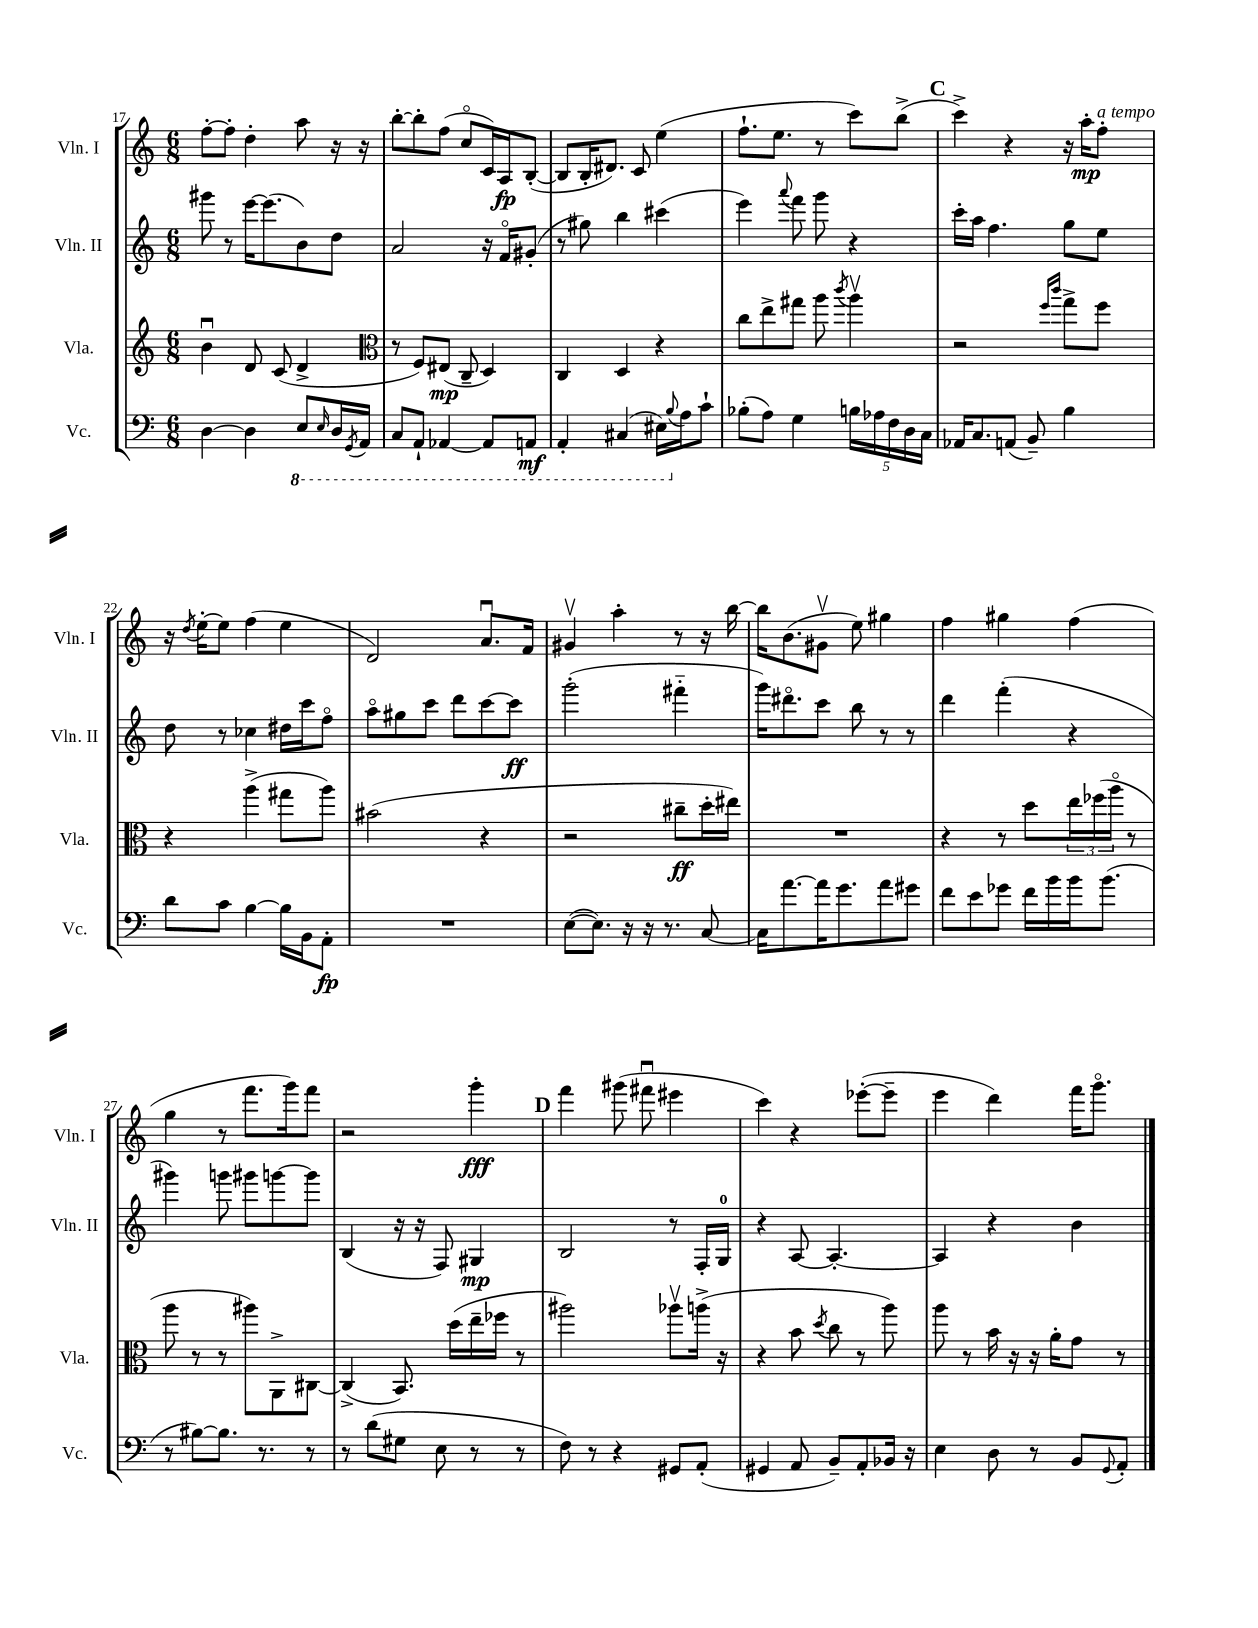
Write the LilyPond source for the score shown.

<<
\new StaffGroup <<
\new Staff = "s0" \with { instrumentName = "Vln. I" shortInstrumentName = "Vln. I" } {
    \clef treble \key c \major \numericTimeSignature \time 6/8
    f''8~-. f''8-. d''4-. a''8 r16 r16 |
    b''8~-. b''8-. f''8( c''8\flageolet c'16) a16\fp b8~-.( |
    b8 b16-. dis'8.) c'8 e''4( |
    f''8.-! e''8. r8 c'''8) b''8->( |
    \mark \markup { \bold "C" } c'''4->) r4 r16 a''16-.\mp f''8-.^\markup { \italic "a tempo" } |
    r16 \acciaccatura { d''8 } e''16~-. e''8 f''4( e''4 |
    d'2) a'8.\downbow f'16 |
    gis'4\upbow a''4-. r8 r16 b''16~ |
    b''16 b'8.( gis'8\upbow e''8) gis''4 |
    f''4 gis''4 f''4( |
    g''4 r8 f'''8. g'''16) f'''8 |
    r2 g'''4-.\fff |
    \mark \markup { \bold "D" } f'''4 gis'''8( fis'''8\downbow eis'''4 |
    c'''4) r4 ees'''8~-.( ees'''8-- |
    e'''4 d'''4) f'''16 g'''8.\flageolet \bar "|." |
}
\new Staff = "s1" \with { instrumentName = "Vln. II" shortInstrumentName = "Vln. II" } {
    \clef treble \key c \major \numericTimeSignature \time 6/8
    gis'''8 r8 e'''16~ e'''8.( b'8) d''8 |
    a'2 r16 f'16\flageolet gis'8-.( |
    r8 gis''8) b''4 cis'''4( |
    e'''4) \appoggiatura { a'''8 } f'''8 g'''8 r4 |
    \mark \markup { \bold "C" } c'''16-. a''16 f''4. g''8 e''8 |
    d''8 r8 ces''4 dis''16 c'''16 f''8\flageolet |
    a''8\flageolet gis''8 c'''8 d'''8 c'''8~ c'''8\ff |
    g'''2-.( fis'''4-_ |
    g'''16) dis'''8.\flageolet c'''8 b''8 r8 r8 |
    d'''4 f'''4-.( r4 |
    gis'''4) g'''8 gis'''8 g'''8~ g'''8 |
    b4( r16 r16 f8) gis4\mp |
    \mark \markup { \bold "D" } b2 r8 f16-. g16-0 |
    r4 a8~ a4.~-. |
    a4 r4 b'4 \bar "|." |
}
\new Staff = "s2" \with { instrumentName = "Vla." shortInstrumentName = "Vla." } {
    \clef treble \key c \major \numericTimeSignature \time 6/8
    b'4\downbow d'8 c'8( d'4-> |
    \clef alto r8 f8) eis8\mp( c8-- d4) |
    c4 d4 r4 |
    c''8 e''8-> gis''8 a''8 \acciaccatura { c'''8 } a''4\upbow |
    \mark \markup { \bold "C" } r2 \grace { f''16 c'''16 } g''8-> f''8 |
    r4 a''4->( gis''8 a''8) |
    bis'2( r4 |
    r2 cis''8--\ff d''16-. eis''16) |
    R2. |
    r4 r8 d''8 \tuplet 3/2 { e''16 fes''16( a''16\flageolet } r8 |
    a''8 r8 r8 ais''8) a,8-> cis8~ |
    cis4->( b,8.) d''16( e''16-- fes''16 r8 |
    \mark \markup { \bold "D" } ais''2) aes''8\upbow a''16->( r16 |
    r4 b'8 \acciaccatura { d''8 } c''8 r8 a''8) |
    a''8 r8 b'16 r16 r16 a'16-. g'8 r8 \bar "|." |
}
\new Staff = "s3" \with { instrumentName = "Vc." shortInstrumentName = "Vc." } {
    \clef bass \key c \major \numericTimeSignature \time 6/8
    d4~ d4 \ottava #-1 e,8 \grace { e,16 } d,16 \acciaccatura { g,,8 } a,,16 |
    c,8 a,,8-! aes,,4~ aes,,8 a,,8\mf |
    a,,4-. cis,4( eis,16) \ottava #0 \appoggiatura { b8 } a16 c'8-! |
    bes8-.( a8) g4 \tuplet 5/4 { b16 aes16 f16 d16 c16 } |
    \mark \markup { \bold "C" } aes,16 c8. a,8( b,8--) b4 |
    d'8 c'8 b4~ b16 b,16 a,8-.\fp |
    R2. |
    e8~( e8.) r16 r16 r8. c8~ |
    c16 a'8.~ a'16 g'8. a'8 gis'8 |
    f'8 e'8 ges'8 f'16 b'16 b'16 b'8.( |
    r8 bis8~) bis8. r8. r8 |
    r8 d'8( gis8 e8 r8 r8 |
    \mark \markup { \bold "D" } f8) r8 r4 gis,8 a,8-.( |
    gis,4 a,8 b,8--) a,8-. bes,16 r16 |
    e4 d8 r8 b,8 \appoggiatura { g,8 } a,8-. \bar "|." |
}
>>
>>
\layout { \context { \Score currentBarNumber = #17 } }
